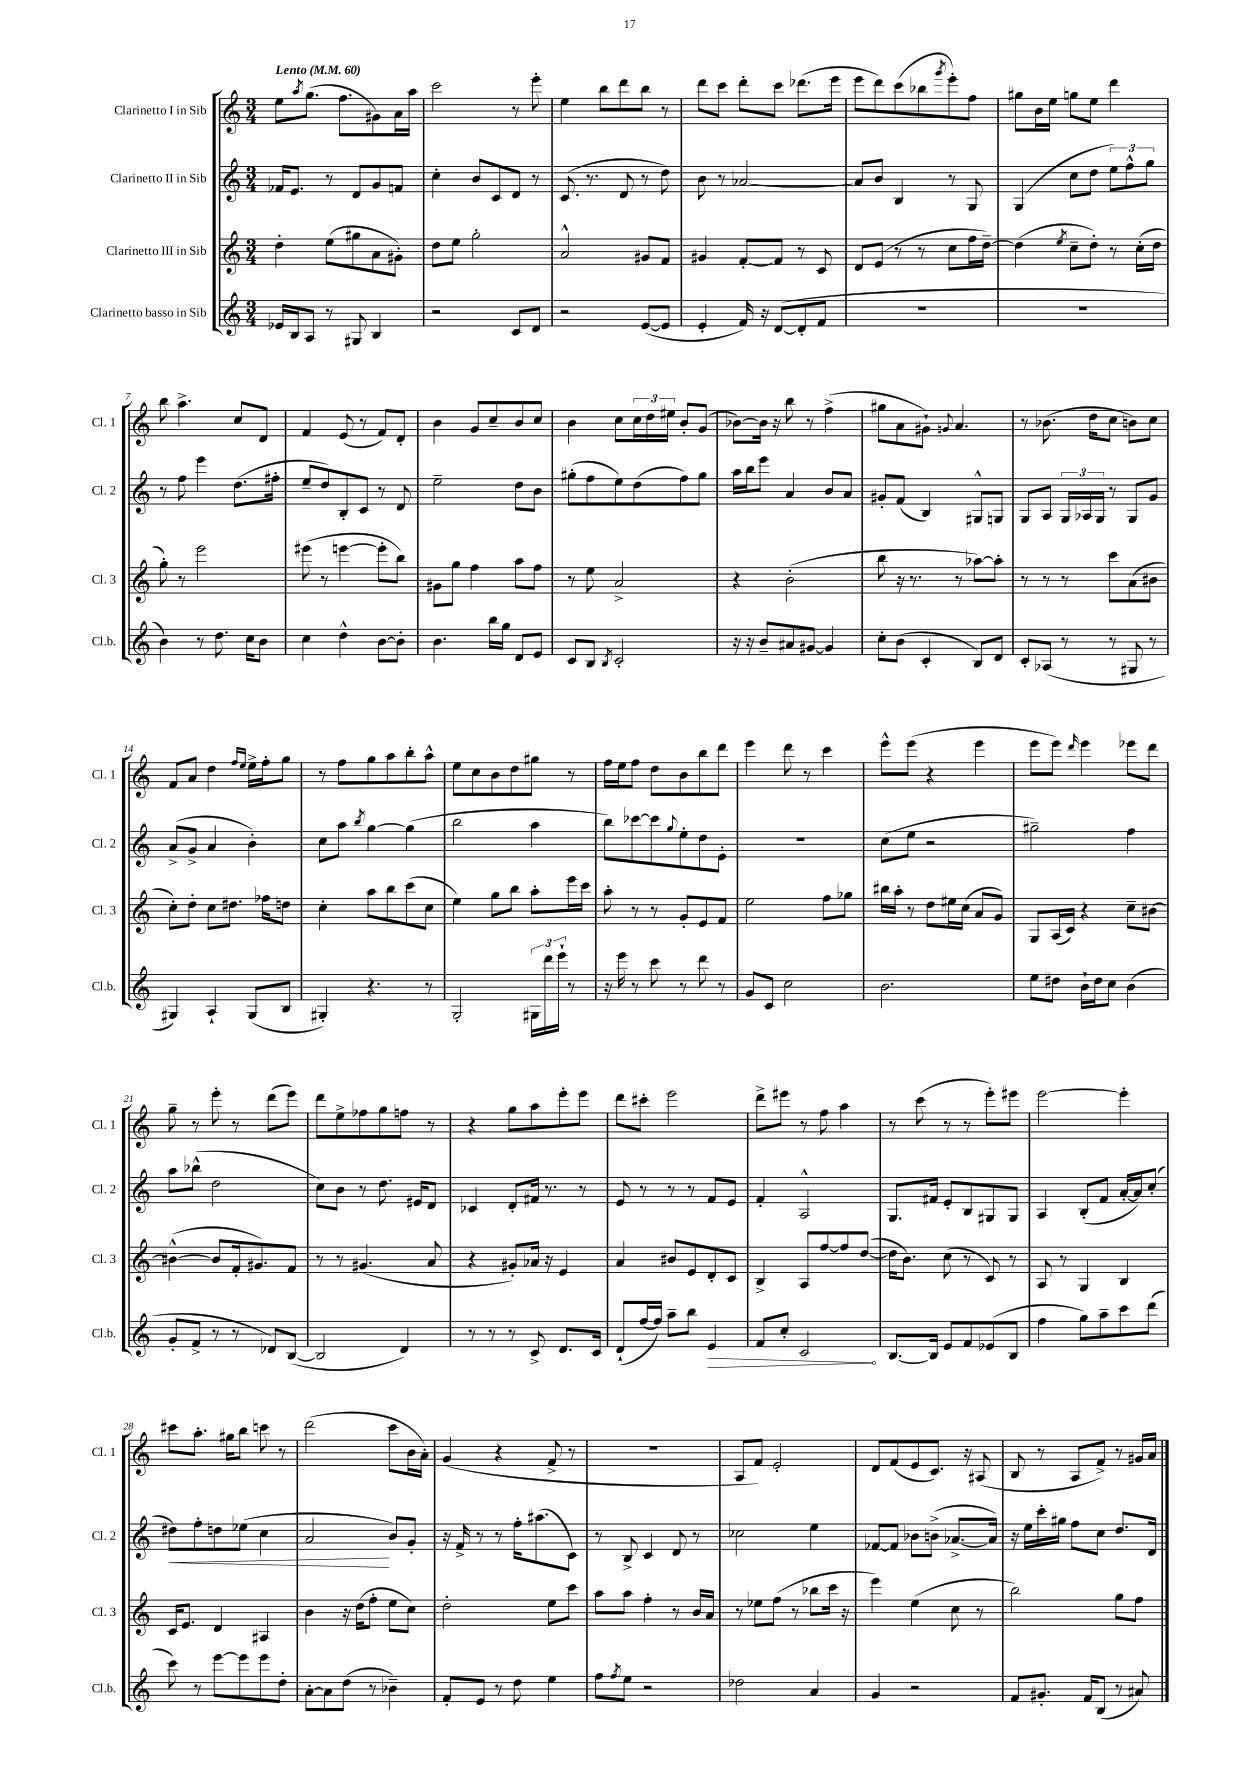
<<
\new StaffGroup <<
\new Staff = "s0" \with { instrumentName = "Clarinetto I in Sib" shortInstrumentName = "Cl. 1" } {
    \clef treble \key c \major \numericTimeSignature \time 3/4 \tempo "Lento" 4 = 60
    e''8 \acciaccatura { a''8 } g''8.( f''8. gis'8) a'16 a''16 |
    c'''2 r8 e'''8-. |
    e''4 b''8 d'''8 b''8 r8 |
    d'''8 c'''8 d'''8-. c'''8 des'''8.( e'''16 |
    e'''8 d'''8) c'''8( bes''8 \acciaccatura { g'''8 } e'''8-.) f''8 |
    gis''8 b'16 e''16 g''8 e''8 d'''4 |
    b''8 a''4.-> c''8 d'8 |
    f'4 e'8( r8 f'8) d'8-. |
    b'4 g'8 c''8-- b'8 c''8 |
    b'4 c''8 \tuplet 3/2 { c''16 d''16 eis''16 } b'8-. g'8( |
    bes'8~) bes'16 r16 b''8 r8 f''4->( |
    gis''8 a'8 gis'8-!) \appoggiatura { g'8 } a'4. |
    r8 bes'8.( d''16 c''8 b'8) c''8 |
    f'8 a'8 d''4 \grace { f''16 e''16 } e''16-> f''16-. g''8 |
    r8 f''8 g''8 a''8 b''8-. a''8-^ |
    e''8 c''8 b'8 d''8 gis''8 r8 |
    f''16 e''16 f''8 d''8 b'8 b''8 d'''8 |
    e'''4 d'''8 r8 c'''4 |
    e'''8-^ e'''8( r4 e'''4 |
    e'''8 e'''8) \grace { d'''16 } e'''4 ees'''8 d'''8 |
    g''8-- r8 e'''8-. r8 d'''8( e'''8) |
    d'''8 e''8-> fes''8 g''8 f''8 r8 |
    r4 g''8 a''8 e'''8-. e'''8 |
    d'''8 cis'''8-. e'''2 |
    d'''8-> eis'''8 r8 f''8 a''4 |
    r8 c'''8( r8 r8 e'''8-.) eis'''8 |
    e'''2~ e'''4-. |
    cis'''8 a''8.-. gis''16 b''8 c'''8 r8 |
    d'''2( c'''8 b'16 a'16-.) |
    g'4( r4 f'8-> r8 |
    R2. |
    a8 f'8) e'2-. |
    d'8 f'8( e'8 c'8.) r16 ais8( |
    b8 r8 a8 f'8->) r8 gis'16 a'16 \bar "|." |
}
\new Staff = "s1" \with { instrumentName = "Clarinetto II in Sib" shortInstrumentName = "Cl. 2" } {
    \clef treble \key c \major \numericTimeSignature \time 3/4
    fes'16 e'8. r8 d'8 g'8 f'8 |
    c''4-. b'8 c'8 d'8 r8 |
    c'8.( r8. d'8 r8 d''8) |
    b'8 r8 aes'2~ |
    aes'8 b'8 b4 r8 g8 |
    g4( c''8 d''8 \tuplet 3/2 { e''8) f''8-^ g''8 } |
    r8 f''8 e'''4 d''8.( fis''16-. |
    e''8-- d''8) b8-. c'8 r8 d'8 |
    e''2-- d''8 b'8 |
    gis''8-.( f''8 e''8) d''8( f''8) gis''8 |
    a''16 b''16 e'''8 a'4 b'8 a'8 |
    gis'8-. f'8( b4) gis8-^ g8 |
    g8 a8 \tuplet 3/2 { g16 aes16 g16 } r8 g8 g'8 |
    a'8->( g'8-> a'4 b'4-.) |
    c''8 a''8 \acciaccatura { b''8 } g''4~ g''4( |
    b''2 a''4 |
    b''8) ces'''8~ ces'''8 \appoggiatura { g''8 } e''8-. d''8 e'8-. |
    R2. |
    c''8( e''8 r2 |
    gis''2--) f''4 |
    a''8 bes''8-^( d''2 |
    c''8) b'8 r8 d''8. eis'16 d'8 |
    ces'4 d'8-. fis'16 r8. r8 |
    e'8 r8 r8 r8 f'8 e'8 |
    f'4-. a2-^ |
    g8. fis'16 e'8-. b8 gis8 gis8 |
    a4 b8-.( f'8 a'16~-. a'16) c''8-.( |
    dis''8\<) f''8-. d''8 ees''8( c''4 |
    a'2\! b'8) g'8-. |
    r16 f'16-> r8 r8 f''16-. ais''8.( c'8) |
    r8 b8-> c'4 d'8 r8 |
    ces''2 e''4 |
    fes'8~ fes'8 bes'8 b'8->( aes'8.~-> aes'16) |
    r16 e''16 c'''16-. gis''16 f''8 c''8 d''8. d'16 \bar "|." |
}
\new Staff = "s2" \with { instrumentName = "Clarinetto III in Sib" shortInstrumentName = "Cl. 3" } {
    \clef treble \key c \major \numericTimeSignature \time 3/4
    d''4-. e''8( gis''8 a'8 gis'8-.) |
    d''8 e''8 g''2-. |
    a'2-^ gis'8 f'8 |
    gis'4 f'8~-. f'8 r8 c'8 |
    d'8 e'8( r8 r8 c''8 f''16 d''16~--) |
    d''4( \acciaccatura { e''8 } c''8-- d''8-.) r8 c''16-.( d''16 |
    g''8-.) r8 e'''2 |
    eis'''8( r8 e'''4~ e'''8-. b''8) |
    gis'8 g''8 f''4 a''8 f''8 |
    r8 e''8 a'2-> |
    r4 b'2-.( |
    b''8 r16 r8. r8 aes''8~) aes''8-. |
    r8 r8 r8 c'''8 a'8( bis'8 |
    c''8-.) d''8-. c''8 dis''8. fes''16 d''8 |
    c''4-. a''8 b''8 c'''8( c''8 |
    e''4) g''8 b''8 a''8-. e'''16 c'''16 |
    a''8-. r8 r8 g'8-. e'8 f'8 |
    e''2 f''8 ges''8 |
    bis''16 a''16-. r8 d''8 eis''16 c''16( a'8 g'8) |
    g8 a16( c'16) r4 c''8-- bis'8~ |
    bis'4~-^( bis'8 f'16-. gis'8.) f'8 |
    r8 r8 gis'4.( a'8 |
    r4 gis'8-.) aes'16 r16 e'4 |
    a'4 bis'8 e'8 d'8-. c'8 |
    b4-> a8 f''8~ f''8 d''8~( |
    d''16 b'8.) c''8( r8 c'8) r8 |
    a8 r8 g4 b4 |
    c'16 e'8. d'4 ais4 |
    b'4 r16 d''16( f''8-. e''8 c''8) |
    d''2-. e''8 c'''8 |
    a''8 a''8 f''4-. r8 b'16 a'16 |
    r8 ees''8 f''8( r8 bes''8 c'''16 r16 |
    e'''4) e''4( c''8 r8 |
    b''2) g''8 f''8 \bar "|." |
}
\new Staff = "s3" \with { instrumentName = "Clarinetto basso in Sib" shortInstrumentName = "Cl.b." } {
    \clef treble \key c \major \numericTimeSignature \time 3/4
    ees'16 b16 a8 r8 gis8 b4 |
    r2 c'8 d'8 |
    r2 e'8~( e'8 |
    e'4-. f'16) r16 d'8~( d'8-. f'8 |
    R2. |
    R2. |
    b'4) r8 d''8. c''16 b'8 |
    c''4 d''4-^ b'8~ b'8-. |
    b'4. b''16 g''16 d'8 e'8 |
    c'8 b8 \acciaccatura { b8 } c'2-. |
    r16 r16 b'8-- ais'8 gis'8~ gis'4 |
    c''8-. b'8( c'4-. b8) d'8 |
    c'8-. aes8( r8 r8 gis8 r8 |
    gis4) a4-! gis8( b8 |
    gis4-.) r4. r8 |
    g2-. \tuplet 3/2 { gis16 d'''16 e'''16-! } r8 |
    r16 e'''16 r8 c'''8 r8 d'''8 r8 |
    g'8 c'8 c''2 |
    b'2. |
    e''8 dis''8 b'16-! dis''16 c''8 b'4( |
    g'8-. f'8-> r8 r8 des'8) b8~( |
    b2 d'4) |
    r8 r8 r8 c'8-> d'8. c'16 |
    d'8-!( f''16~ f''16) a''8-- b''8 \once \override Hairpin.circled-tip = ##t e'4\> |
    f'8 c''8-. c'2\! |
    b8.~ b16 e'8 f'8 ees'8( b8 |
    f''4 g''8) a''8-- c'''8 d'''8( |
    c'''8) r8 e'''8~ e'''8 e'''8 d''8-. |
    a'8~-. a'8 d''8( r8 bes'4--) |
    f'8-. e'8 r8 d''8 e''4 |
    f''8 \acciaccatura { f''8 } e''8 r2 |
    des''2 a'4 |
    g'4 r2 |
    f'8 gis'8.-. f'16 b8( r8 ais'8) \bar "|." |
}
>>
>>
